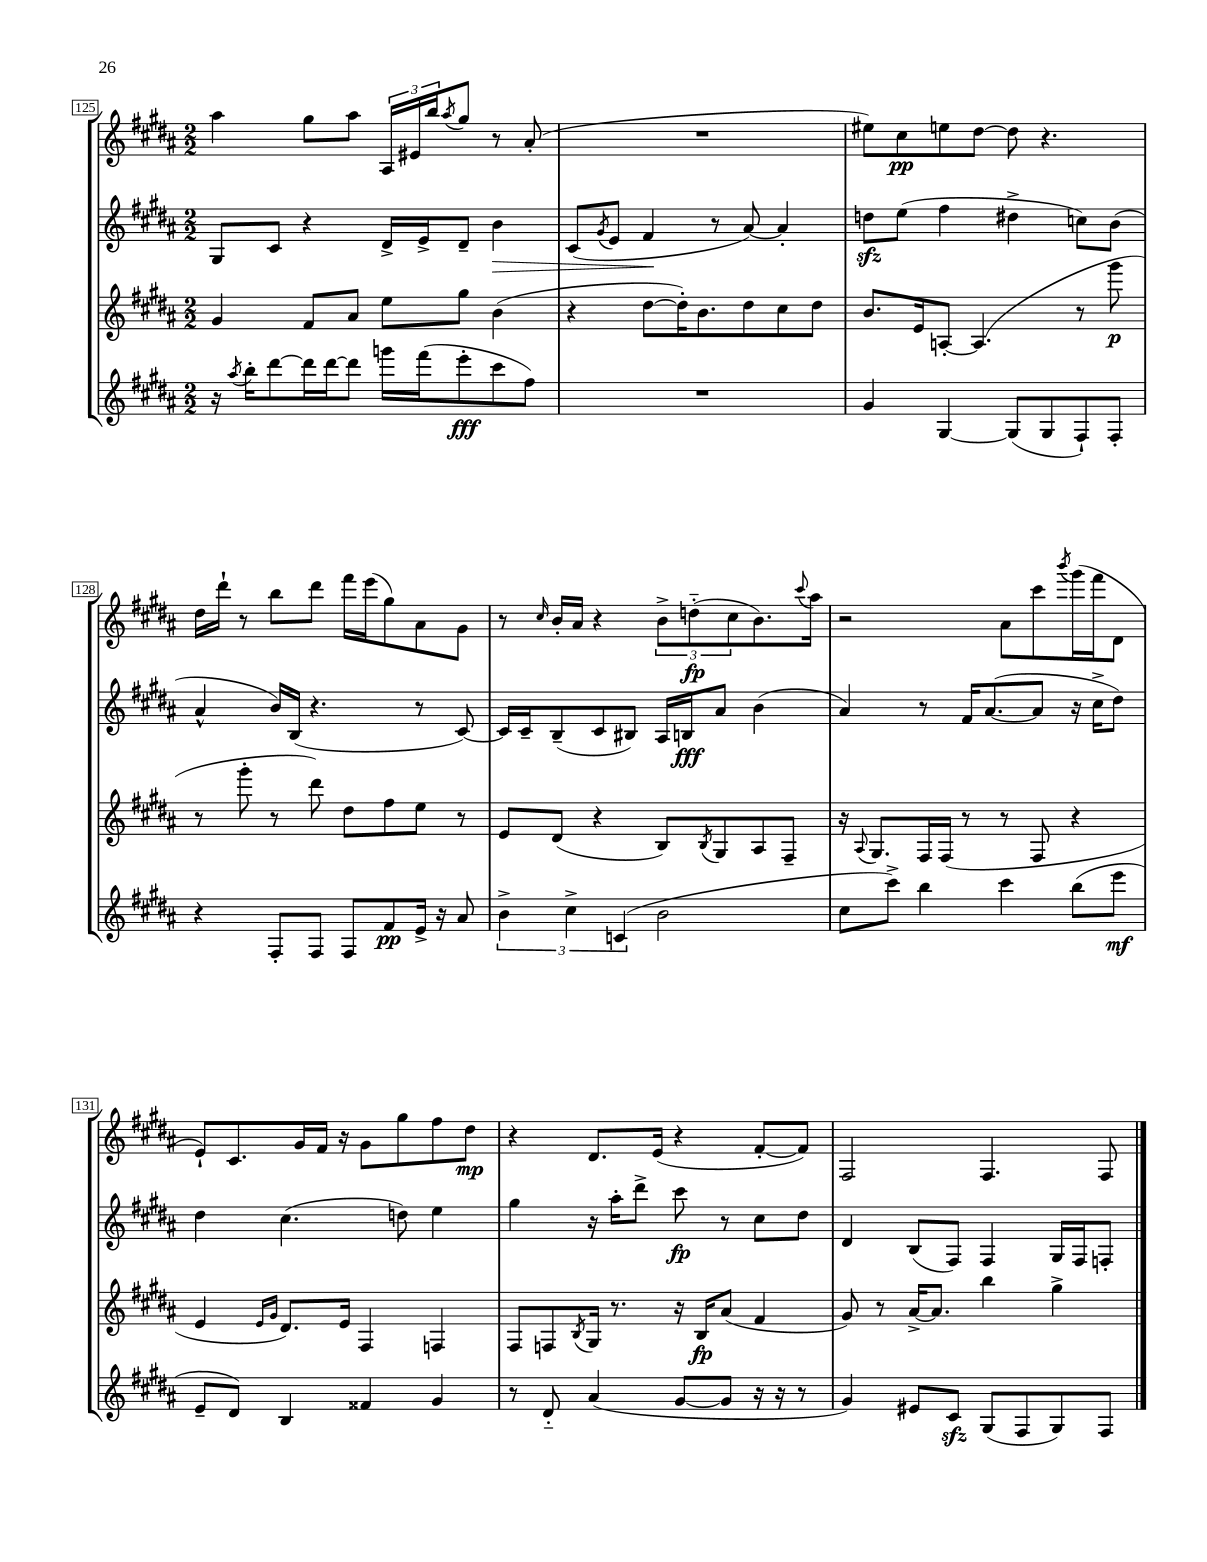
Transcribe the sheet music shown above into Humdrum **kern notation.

**kern	**kern	**kern	**kern
*staff4	*staff3	*staff2	*staff1
*clefG2	*clefG2	*clefG2	*clefG2
*k[f#c#g#d#a#]	*k[f#c#g#d#a#]	*k[f#c#g#d#a#]	*k[f#c#g#d#a#]
*M2/2	*M2/2	*M2/2	*M2/2
16r	4g#	8G#	4aa#
8qaa#	.	.	.
16bb'	.	.	.
[8ddd#	.	8c#	.
16ddd#]	8f#	4r	8gg#
[16ddd#	.	.	.
8ddd#]	8a#	.	8aa#
16ggg	8ee	16d#^	24A#
.	.	.	24e#
(16fff#	.	16e^	.
.	.	.	24bb
.	.	.	8qaa#
8eee'	8gg#	8d#~	8gg#
8ccc#	(4b	4b	8r
8ff#)	.	.	(8a#'
=	=	=	=
1r	4r	(8c#	1r
.	.	8qg#	.
.	.	8e	.
.	[8dd#	4f#	.
.	16dd#'])	.	.
.	8.b	.	.
.	.	8r	.
.	8dd#	[8a#)	.
.	8cc#	4a#']	.
.	8dd#	.	.
=	=	=	=
4g#	8.b	8dd	8ee#)
.	.	(8ee	8cc#
.	16e	.	.
[4G#	[8A'	4ff#	8ee
.	(4.A]	.	[8dd#
(8G#]	.	4dd#^	8dd#]
8G#	.	.	4.r
8F#`)	8r	8cc)	.
8F#'	8ggg#	(8b	.
=	=	=	=
4r	8r	4a#^^	16dd#
.	.	.	16ddd#`
.	8ggg#'	.	8r
8F#'	8r	16b)	8bb
.	.	(16B	.
8F#	8ddd#)	4.r	8ddd#
8F#	8dd#	.	16fff#
.	.	.	(16eee
8f#	8ff#	.	8gg#)
16e^	8ee	8r	8a#
16r	.	.	.
8a#	8r	[8c#)	8g#
=	=	=	=
6b^	8e	16c#]	8r
.	.	16c#~	.
.	.	.	16qqcc#
.	(8d#	(8B~	16b'
6cc#^	.	.	.
.	.	.	16a#
.	4r	8c#	4r
(6c	.	.	.
.	.	8B#)	.
2b	8B)	16A#	12b^
.	.	16B	.
.	.	.	(12dd'~
.	8qB	.	.
.	8G#	8a#	.
.	.	.	12cc#
.	8A#	(4b	8.b)
.	8F#~	.	.
.	.	.	8qqccc#
.	.	.	16aa#
=	=	=	=
8cc#	16r	4a#)	2r
.	8qqA#	.	.
.	8.G#	.	.
8ccc#^)	.	.	.
4bb	16F#	8r	.
.	(16F#	.	.
.	8r	16f#	.
.	.	([8.a#	.
4ccc#	8r	.	8a#
.	8F#	8a#]	8ccc#
.	.	.	8qbbb
(8bb	4r	16r	(16ggg#
.	.	16cc#^	16fff#
8eee	.	8dd#)	8d#
=	=	=	=
8e~	4e	4dd#	8e`)
8d#)	.	.	8.c#
.	16qqe	.	.
.	16qqg#	.	.
4B	8.d#)	(4.cc#	.
.	.	.	16g#
.	.	.	16f#
.	16e	.	16r
4f##	4F#	.	8g#
.	.	8dd)	8gg#
4g#	4F	4ee	8ff#
.	.	.	8dd#
=	=	=	=
8r	8F#	4gg#	4r
8d#'~	8F	.	.
.	8qB	.	.
(4a#	16G#	16r	8.d#
.	8.r	16aa#'	.
.	.	8ddd#^	.
.	.	.	(16e
[8g#	16r	8ccc#	4r
.	16B	.	.
8g#]	(8a#	8r	.
16r	4f#	8cc#	[8f#'
16r	.	.	.
8r	.	8dd#	8f#])
=	=	=	=
4g#)	8g#)	4d#	2F#
.	8r	.	.
8e#	[16a#^	(8B	.
.	8.a#]	.	.
8c#	.	8F#)	.
(8G#	4bb	4F#	4.F#
8F#	.	.	.
8G#)	4gg#^	16G#	.
.	.	16F#	.
8F#	.	8F'	8F#
==	==	==	==
*-	*-	*-	*-
